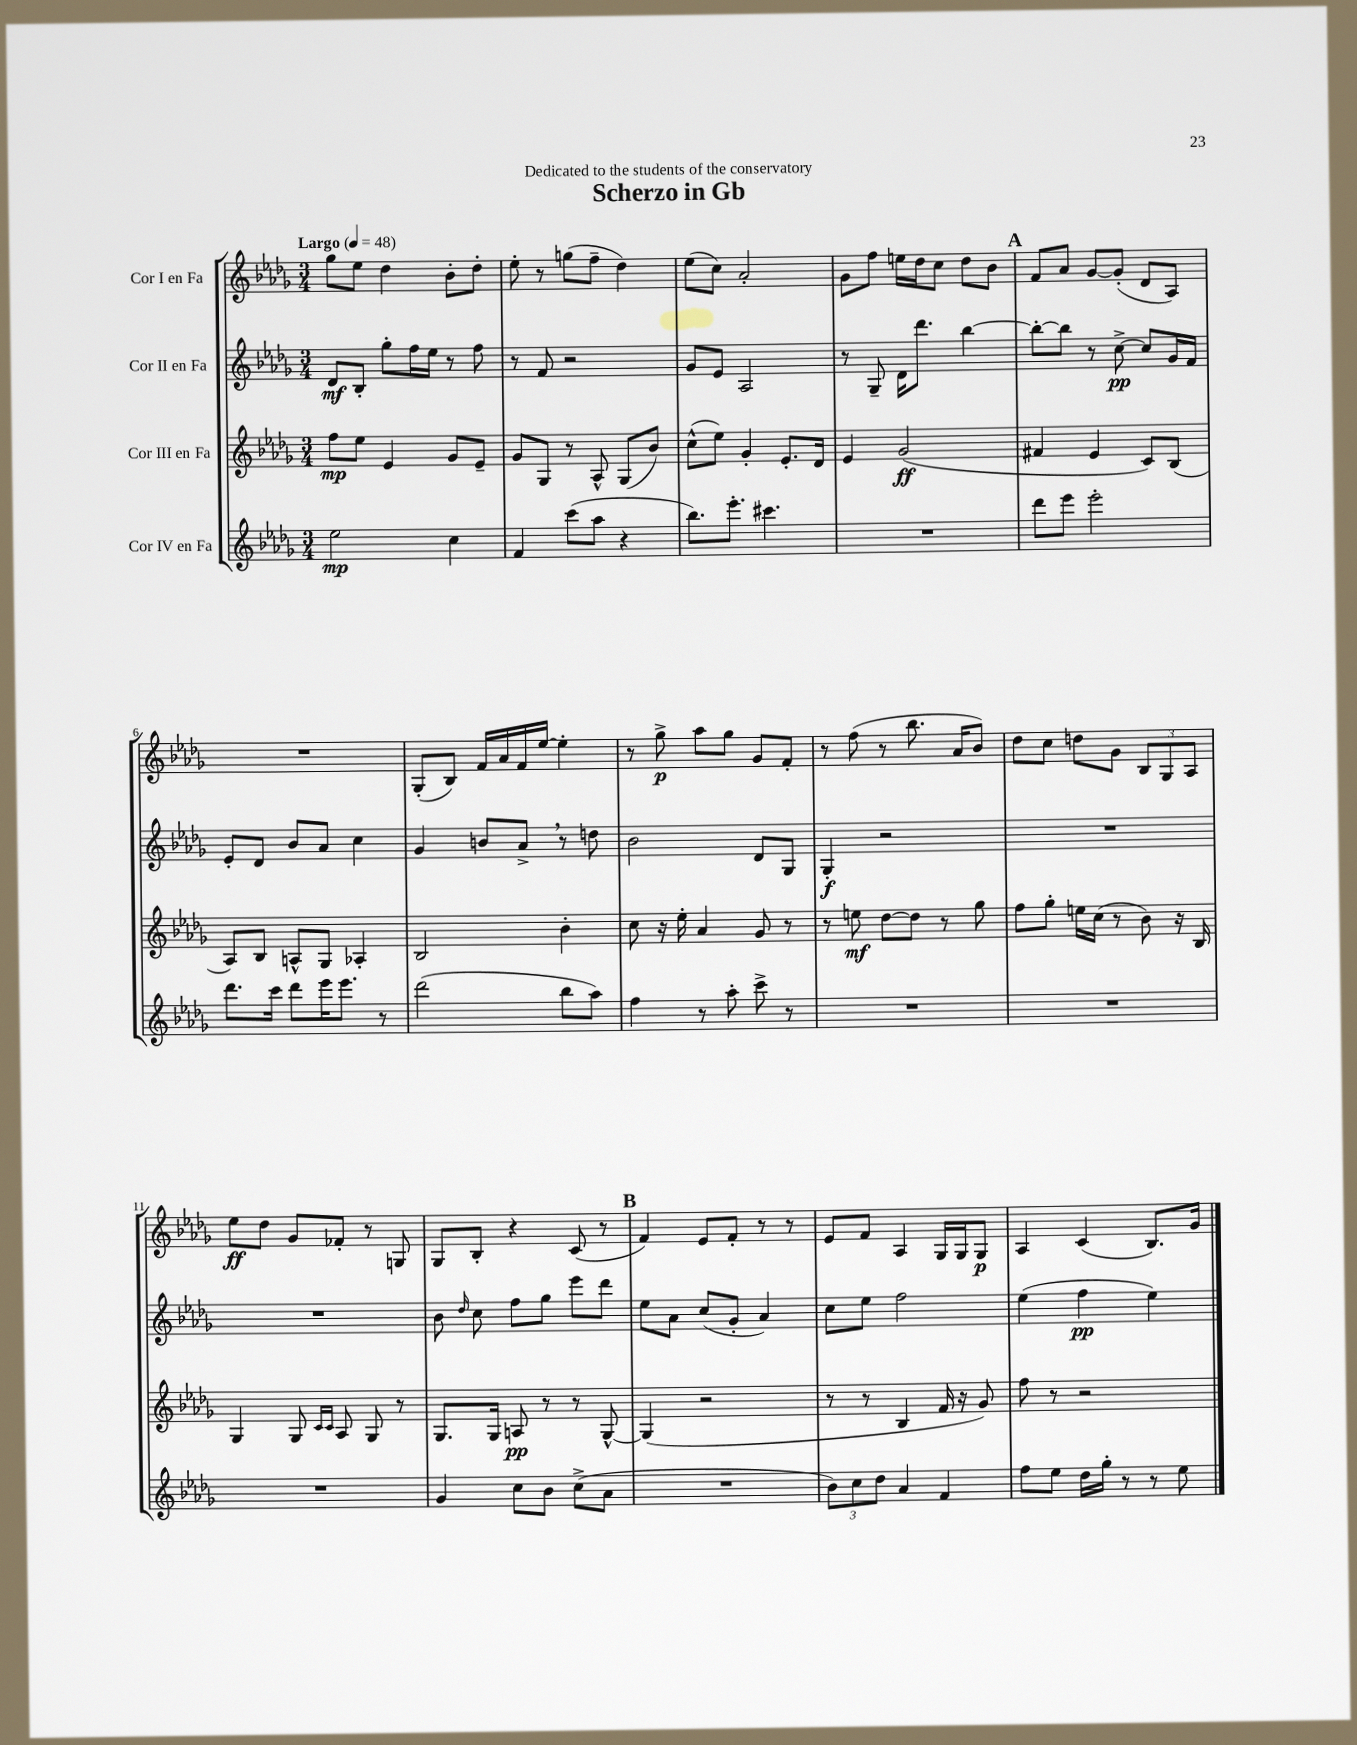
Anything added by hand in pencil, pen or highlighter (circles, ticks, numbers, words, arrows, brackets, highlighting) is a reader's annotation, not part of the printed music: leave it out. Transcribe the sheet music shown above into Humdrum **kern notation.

**kern	**dynam	**kern	**dynam	**kern	**dynam	**kern	**dynam
*part4	*part4	*part3	*part3	*part2	*part2	*part1	*part1
*staff4	*staff4	*staff3	*staff3	*staff2	*staff2	*staff1	*staff1
*I"Cor IV en Fa	*	*I"Cor III en Fa	*	*I"Cor II en Fa	*	*I"Cor I en Fa	*
*clefG2	*	*clefG2	*	*clefG2	*	*clefG2	*
*k[b-e-a-d-g-]	*	*k[b-e-a-d-g-]	*	*k[b-e-a-d-g-]	*	*k[b-e-a-d-g-]	*
*M3/4	*	*M3/4	*	*M3/4	*	*M3/4	*
*MM48	*	*MM48	*	*MM48	*	*MM48	*
=1	=1	=1	=1	=1	=1	=1	=1
!	!	!	!	!	!	!LO:TX:a:B:t=Largo	!
2ee-\	mp	8ff\L	mp	8d-/L	mf	8gg-\L	.
.	.	8ee-\J	.	8B-'/J	.	8ee-\J	.
.	.	4e-/	.	8gg-'\L	.	4dd-\	.
.	.	.	.	16ff\L	.	.	.
.	.	.	.	16ee-\JJ	.	.	.
4cc\	.	8g-/L	.	8r	.	8b-'\L	.
.	.	8e-~/J	.	8ff\	.	8dd-'\J	.
=2	=2	=2	=2	=2	=2	=2	=2
4f/	.	8g-/L	.	8r	.	8ee-'\	.
.	.	8G-/J	.	8f/	.	8r	.
(8ccc\L	.	8r	.	2r	.	(8ggn\L	.
8aa-\J	.	8A-^^/	.	.	.	8ff~\J	.
4r	.	(8G-/L	.	.	.	4dd-\)	.
.	.	8b-/J)	.	.	.	.	.
=3	=3	=3	=3	=3	=3	=3	=3
8.bb-\L)	.	(8cc^^\L	.	8g-/L	.	(8ee-\L	.
.	.	8ee-\J)	.	8e-/J	.	8cc\J)	.
8.eee-'\J	.	.	.	.	.	.	.
.	.	4g-'/	.	2A-/	.	2a-'/	.
4.ccc#X\	.	.	.	.	.	.	.
.	.	8.e-'/L	.	.	.	.	.
.	.	16d-/Jk	.	.	.	.	.
=4	=4	=4	=4	=4	=4	=4	=4
2.r	.	4e-/	.	8r	.	8g-\L	.
.	.	.	.	8G-~/	.	8ff\J	.
.	.	(2g-/	ff	16d-\KL	.	16een\LL	.
.	.	.	.	8.ddd-\J	.	16dd-\J	.
.	.	.	.	.	.	8cc\J	.
.	.	.	.	[4bb-\	.	8dd-\L	.
.	.	.	.	.	.	8b-\J	.
!!LO:REH:place=s1:t=A
=5	=5	=5	=5	=5	=5	=5	=5
8ddd-\L	.	4f#X/	.	8bb-'\L_	.	8f/L	.
8eee-\J	.	.	.	8bb-\J]	.	8a-/J	.
2eee-'\	.	4e-/	.	8r	.	[8g-/L	.
.	.	.	.	[8cc^\	pp	(8g-'/J]	.
.	.	8c/L)	.	8cc/L]	.	8d-/L	.
.	.	(8B-/J	.	16g-/L	.	8A-/J)	.
.	.	.	.	16f/JJ	.	.	.
!!LO:LB:g=z
=6	=6	=6	=6	=6	=6	=6	=6
8.ddd-\L	.	8A-/L)	.	8e-'/L	.	2.r	.
.	.	8B-/J	.	8d-/J	.	.	.
16ccc\Jk	.	.	.	.	.	.	.
8ddd-\L	.	8An^^/L	.	8b-/L	.	.	.
16eee-\K	.	8G-/J	.	8a-/J	.	.	.
8.eee-\J	.	.	.	.	.	.	.
.	.	4A-X'/	.	4cc\	.	.	.
8r	.	.	.	.	.	.	.
=7	=7	=7	=7	=7	=7	=7	=7
(2ddd-\	.	2B-/	.	4g-/	.	(8G-'/L	.
.	.	.	.	.	.	8B-/J)	.
.	.	.	.	8bn/L	.	16f/LL	.
.	.	.	.	.	.	16a-/	.
.	.	.	.	8a-^,/J	.	16f/	.
.	.	.	.	.	.	[16ee-/JJ	.
8bb-\L	.	4b-'\	.	8r	.	4ee-'\]	.
8aa-\J)	.	.	.	8ddn\	.	.	.
=8	=8	=8	=8	=8	=8	=8	=8
4ff\	.	8cc\	.	2b-\	.	8r	.
.	.	16r	.	.	.	8gg-^\	p
.	.	16ee-'\	.	.	.	.	.
8r	.	4a-/	.	.	.	8aa-\L	.
8aa-'\	.	.	.	.	.	8gg-\J	.
8ccc^\	.	8g-/	.	8d-/L	.	8g-/L	.
8r	.	8r	.	8G-/J	.	8f'/J	.
=9	=9	=9	=9	=9	=9	=9	=9
2.r	.	8r	.	4G-'/	f	8r	.
.	.	8een\	mf	.	.	(8ff\	.
.	.	[8dd-\L	.	2r	.	8r	.
.	.	8dd-\J]	.	.	.	8.bb-\	.
.	.	8r	.	.	.	.	.
.	.	.	.	.	.	16a-/KL	.
.	.	8gg-\	.	.	.	8b-/J)	.
=10	=10	=10	=10	=10	=10	=10	=10
2.r	.	8ff\L	.	2.r	.	8dd-\L	.
.	.	8gg-'\J	.	.	.	8cc\J	.
.	.	16een\LL	.	.	.	8ddn\L	.
.	.	(16cc\JJ	.	.	.	.	.
.	.	8r	.	.	.	8g-\J	.
.	.	8b-\)	.	.	.	12B-/L	.
.	.	.	.	.	.	12G-/	.
.	.	16r	.	.	.	.	.
.	.	.	.	.	.	12A-/J	.
.	.	16B-/	.	.	.	.	.
!!LO:LB:g=z
=11	=11	=11	=11	=11	=11	=11	=11
2.r	.	4G-/	.	2.r	.	8ee-\L	ff
.	.	.	.	.	.	8dd-\J	.
.	.	8G-/	.	.	.	8g-/L	.
.	.	16qqc/LL	.	.	.	.	.
.	.	16qqc/JJ	.	.	.	.	.
.	.	8A-/	.	.	.	8f-X'/J	.
.	.	8G-/	.	.	.	8r	.
.	.	8r	.	.	.	8Gn/	.
=12	=12	=12	=12	=12	=12	=12	=12
4g-/	.	8.G-/L	.	8b-\	.	8G-/L	.
.	.	.	.	16qqdd-/	.	.	.
.	.	.	.	8cc\	.	8B-'/J	.
.	.	16G-/Jk	.	.	.	.	.
8cc\L	.	8An/	pp	8ff\L	.	4r	.
8b-\J	.	8r	.	8gg-\J	.	.	.
(8cc^\L	.	8r	.	8eee-\L	.	(8c/	.
8a-\J	.	[8G-^^/	.	8ddd-\J	.	8r	.
!!LO:REH:place=s1:t=B
=13	=13	=13	=13	=13	=13	=13	=13
2.r	.	(4G-/]	.	8ee-\L	.	4f/)	.
.	.	.	.	8a-\J	.	.	.
.	.	2r	.	(8cc/L	.	8e-/L	.
.	.	.	.	8g-'/J	.	8f'/J	.
.	.	.	.	4a-/)	.	8r	.
.	.	.	.	.	.	8r	.
=14	=14	=14	=14	=14	=14	=14	=14
12b-\L)	.	8r	.	8cc\L	.	8e-/L	.
12cc\	.	.	.	.	.	.	.
.	.	8r	.	8ee-\J	.	8f/J	.
12dd-\J	.	.	.	.	.	.	.
4a-/	.	4B-/	.	2ff\	.	4A-/	.
4f/	.	16f/	.	.	.	16G-/LL	.
.	.	16r	.	.	.	16G-/J	.
.	.	8g-/)	.	.	.	8G-/J	p
=15	=15	=15	=15	=15	=15	=15	=15
8ff\L	.	8ff\	.	(4ee-\	.	4A-/	.
8ee-\J	.	8r	.	.	.	.	.
16dd-\LL	.	2r	.	4ff\	pp	(4c/	.
16gg-'\JJ	.	.	.	.	.	.	.
8r	.	.	.	.	.	.	.
8r	.	.	.	4ee-\)	.	8.B-/L)	.
8ee-\	.	.	.	.	.	.	.
.	.	.	.	.	.	16g-/Jk	.
==	==	==	==	==	==	==	==
*-	*-	*-	*-	*-	*-	*-	*-
